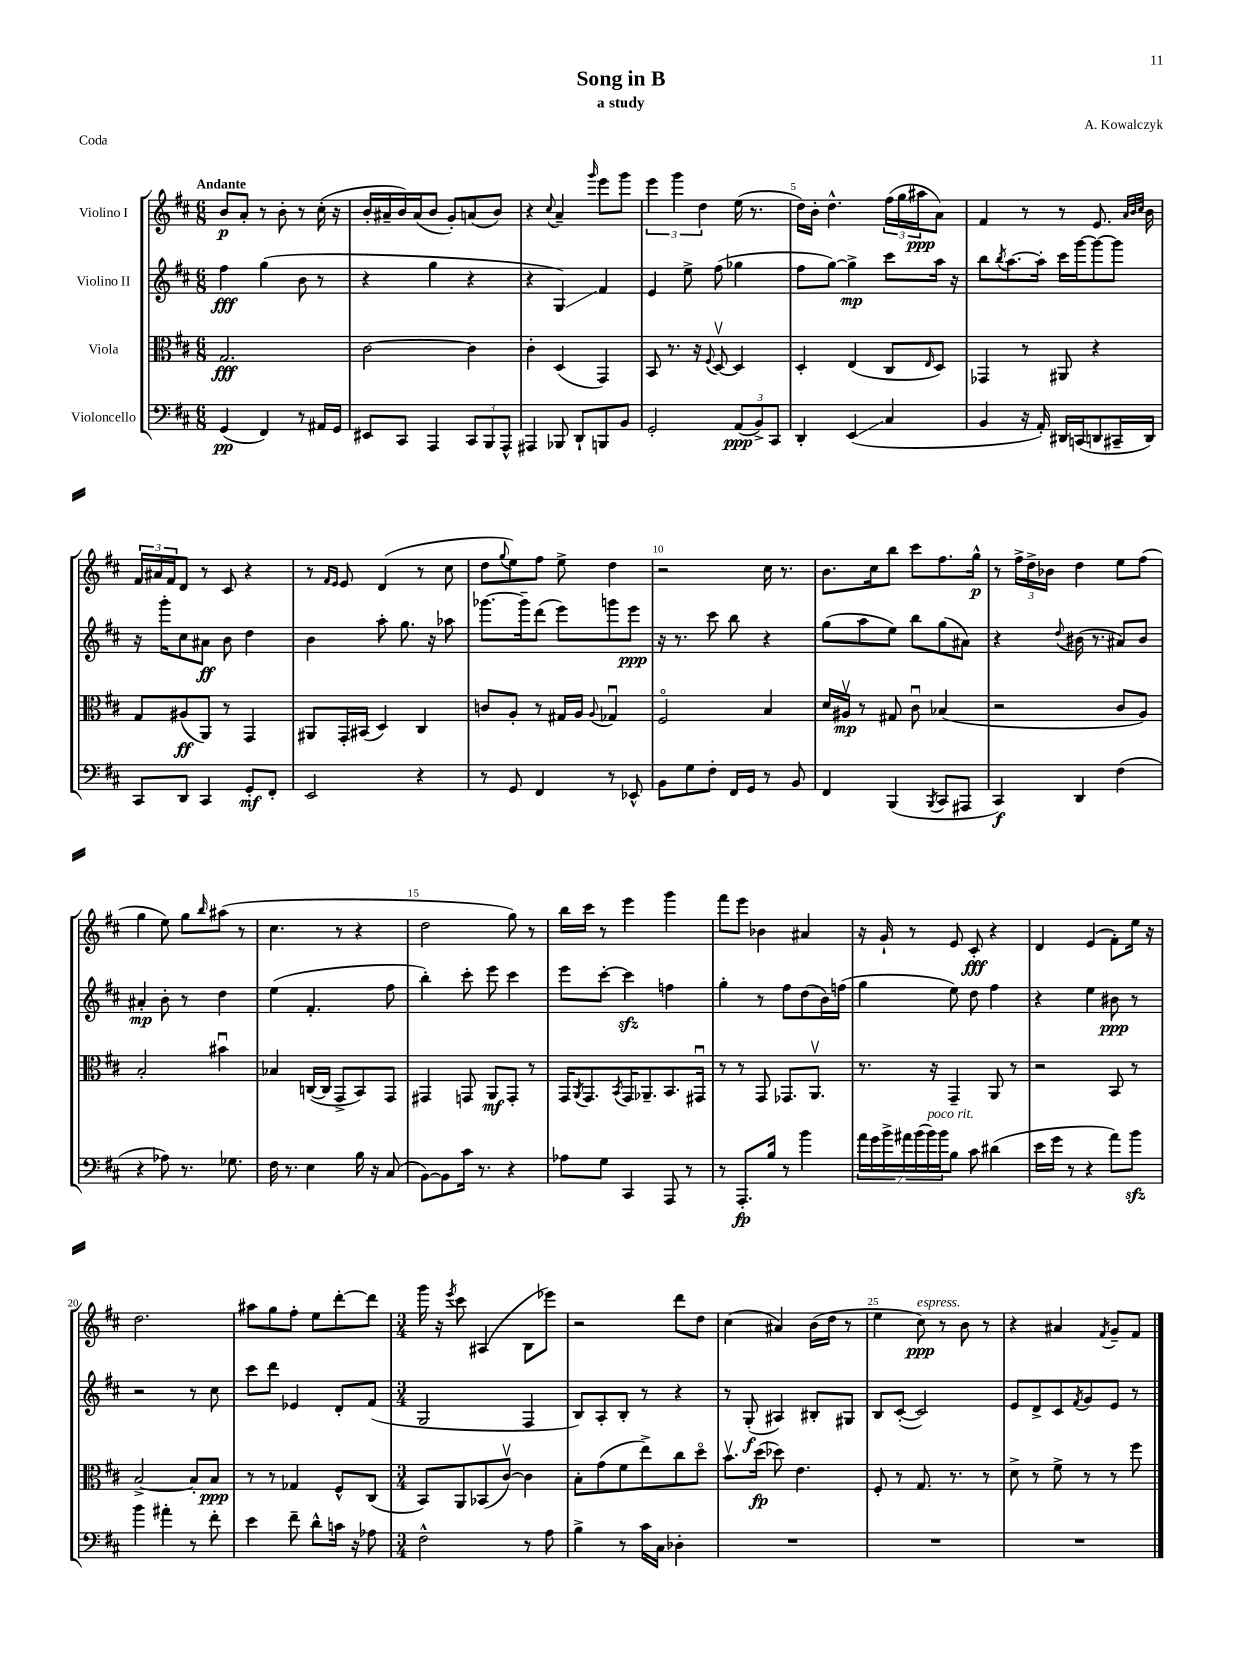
\header { title = "Song in B" composer = "A. Kowalczyk" subtitle = "a study" piece = "Coda" }
<<
\new StaffGroup <<
\new Staff = "s0" \with { instrumentName = "Violino I" } {
    \clef treble \key d \major \numericTimeSignature \time 6/8 \tempo "Andante"
    b'8\p a'8-. r8 b'8-. r8 cis''16-.( r16 |
    b'16-. ais'16-- b'16) ais'16( b'8 g'8-.) a'8( b'8) |
    r4 \appoggiatura { cis''8 } a'4-- \grace { g'''16 } e'''8 g'''8 |
    \tuplet 3/2 { e'''4 g'''4 d''4 } e''16( r8. |
    d''16) b'16-. d''4.-^ \tuplet 3/2 { fis''16( g''16 ais''16\ppp } a'8) |
    fis'4 r8 r8 e'8. \grace { a'32 b'32 cis''32 } b'16 |
    \tuplet 3/2 { fis'16 ais'16 fis'16 } d'8 r8 cis'8 r4 |
    r8 \grace { fis'16 e'16 } e'8 d'4( r8 cis''8 |
    d''8 \appoggiatura { g''8 } e''8) fis''8 e''8-> d''4 |
    r2 cis''16 r8. |
    b'8. cis''16 b''8 cis'''8 fis''8. g''16-^\p |
    r8 \tuplet 3/2 { fis''16-> d''16-> bes'16 } d''4 e''8 fis''8( |
    g''4 e''8) g''8 \grace { b''16 } ais''8( r8 |
    cis''4. r8 r4 |
    d''2 g''8) r8 |
    b''16 cis'''16 r8 e'''4 g'''4 |
    fis'''8 e'''8 bes'4 ais'4 |
    r16 g'16-! r8 e'8 cis'8-.\fff r4 |
    d'4 e'4( fis'8-.) e''16 r16 |
    d''2. |
    ais''8 g''8 fis''8-. e''8 d'''8~-. d'''8 |
    \numericTimeSignature \time 3/4 g'''16 r16 \acciaccatura { e'''8 } cis'''8 ais4( b8 ees'''8) |
    r2 d'''8 d''8 |
    cis''4( ais'4) b'16( d''16 r8 |
    e''4 cis''8\ppp^\markup { \italic "espress." }) r8 b'8 r8 |
    r4 ais'4 \acciaccatura { fis'8 } g'8-- fis'8 \bar "|." |
}
\new Staff = "s1" \with { instrumentName = "Violino II" } {
    \clef treble \key d \major \numericTimeSignature \time 6/8
    fis''4\fff g''4( b'8 r8 |
    r4 g''4 r4 |
    r4 g4\glissando) fis'4 |
    e'4 e''8-> fis''8( ges''4 |
    fis''8 g''8~) g''4->\mp cis'''8 a''16 r16 |
    b''8 \acciaccatura { b''8 } a''8.~ a''16-. cis'''16 g'''16~ g'''8~ g'''8 |
    r16 g'''16-. cis''8 ais'8\ff b'8 d''4 |
    b'4 a''8-. g''8. r16 aes''8 |
    ges'''8.~ ges'''16-- d'''8( e'''8) g'''8 e'''8\ppp |
    r16 r8. cis'''8 b''8 r4 |
    g''8( a''8 e''8) b''8 g''8( ais'8) |
    r4 \appoggiatura { d''8 } bis'16( r8. ais'8) bis'8 |
    ais'4-.\mp b'8-. r8 d''4 |
    e''4( fis'4.-. fis''8 |
    b''4-.) cis'''8-. e'''8 cis'''4 |
    e'''8 cis'''8~-. cis'''4\sfz f''4 |
    g''4-. r8 fis''8 d''8( b'16) f''16( |
    g''4 e''8) d''8 fis''4 |
    r4 e''4 bis'8\ppp r8 |
    r2 r8 cis''8 |
    cis'''8 d'''8 ees'4 d'8-. fis'8( |
    \numericTimeSignature \time 3/4 g2 fis4 |
    b8) a8-. b8-. r8 r4 |
    r8 g8-.\f( ais4) bis8-. gis8 |
    b8 cis'8~-.( cis'2) |
    e'8 d'8-> cis'8 \acciaccatura { fis'8 } g'8 e'8 r8 \bar "|." |
}
\new Staff = "s2" \with { instrumentName = "Viola" } {
    \clef alto \key d \major \numericTimeSignature \time 6/8
    g2.\fff |
    cis'2~ cis'4 |
    cis'4-. d4( g,4) |
    b,8 r8. r16 \appoggiatura { fis8 } d8~\upbow d4 |
    d4-. e4( cis8 \grace { e16 } d8) |
    ges,4 r8 ais,8 r4 |
    g8 ais8\ff( a,8) r8 g,4 |
    ais,8 g,16-. bis,16( d4) cis4 |
    c'8 a8-. r8 gis16 a16 \appoggiatura { a8 } ges4\downbow |
    fis2\flageolet b4 |
    d'16 ais16\upbow\mp r8 gis8 cis'8\downbow bes4( |
    r2 cis'8 a8) |
    b2-. bis'4\downbow |
    bes4 c16~( c16 g,8-> b,8) g,8 |
    gis,4 g,8 a,8\mf g,8-. r8 |
    g,16 \acciaccatura { a,8 } g,8. \acciaccatura { b,8 } g,16 aes,8.-- b,8. gis,16\downbow |
    r8 r8 g,8 ges,8. a,8.\upbow |
    r8. r16 g,4-- a,8 r8 |
    r2 b,8 r8 |
    b2~-> b8-. b8\ppp |
    r8 r8 ges4 fis8-^ cis8( |
    \numericTimeSignature \time 3/4 b,8) a,8 bes,8( cis'8~\upbow) cis'4 |
    b8-. g'8( fis'8 e''8->) cis''8 d''8\flageolet |
    b'8.\upbow d''16\fp( des''8) e'4. |
    fis8-. r8 g8. r8. r8 |
    d'8-> r8 fis'8-> r8 r8 fis''8 \bar "|." |
}
\new Staff = "s3" \with { instrumentName = "Violoncello" } {
    \clef bass \key d \major \numericTimeSignature \time 6/8
    g,4\pp( fis,4) r8 ais,16 g,16 |
    eis,8 cis,8 a,,4 \tuplet 3/2 { cis,8 b,,8 a,,8-^ } |
    ais,,4 bes,,8 d,8-! b,,8 b,8 |
    g,2-. \tuplet 3/2 { a,8\ppp( b,8->) cis,8 } |
    d,4-. e,4\glissando( cis4 |
    b,4 r16 a,16-.) dis,16 c,16( d,8 cis,16-- d,16) |
    cis,8 d,8 cis,4 g,8-.\mf fis,8-. |
    e,2 r4 |
    r8 g,8 fis,4 r8 ees,8-^ |
    b,8 g8 fis8-. fis,16 g,16 r8 b,8 |
    fis,4 b,,4( \acciaccatura { b,,8 } cis,8 ais,,8 |
    cis,4\f) d,4 fis4( |
    r4 aes8) r8. ges8. |
    fis16 r8. e4 b16 r16 cis8( |
    b,8~) b,8 cis'16 r8. r4 |
    aes8 g8 cis,4 a,,8 r8 |
    r8 a,,8.-.\fp b16 r8 b'4 |
    \tuplet 7/4 { a'16 g'16 b'16-> ais'16 b'16( b'16^\markup { \italic "poco rit." }) b'16 } b8 cis'8 dis'4( |
    e'16 g'16 r8 r4 a'8) b'8\sfz |
    b'4 ais'4-. r8 fis'8-. |
    e'4 fis'8-- d'8-^ c'16 r16 aes8 |
    \numericTimeSignature \time 3/4 fis2-^ r8 a8 |
    b4-> r8 cis'16 cis16 des4-. |
    R2. |
    R2. |
    R2. \bar "|." |
}
>>
>>
\layout { \context { \Score \override BarNumber.break-visibility = ##(#f #t #t) barNumberVisibility = #(every-nth-bar-number-visible 5) } }
